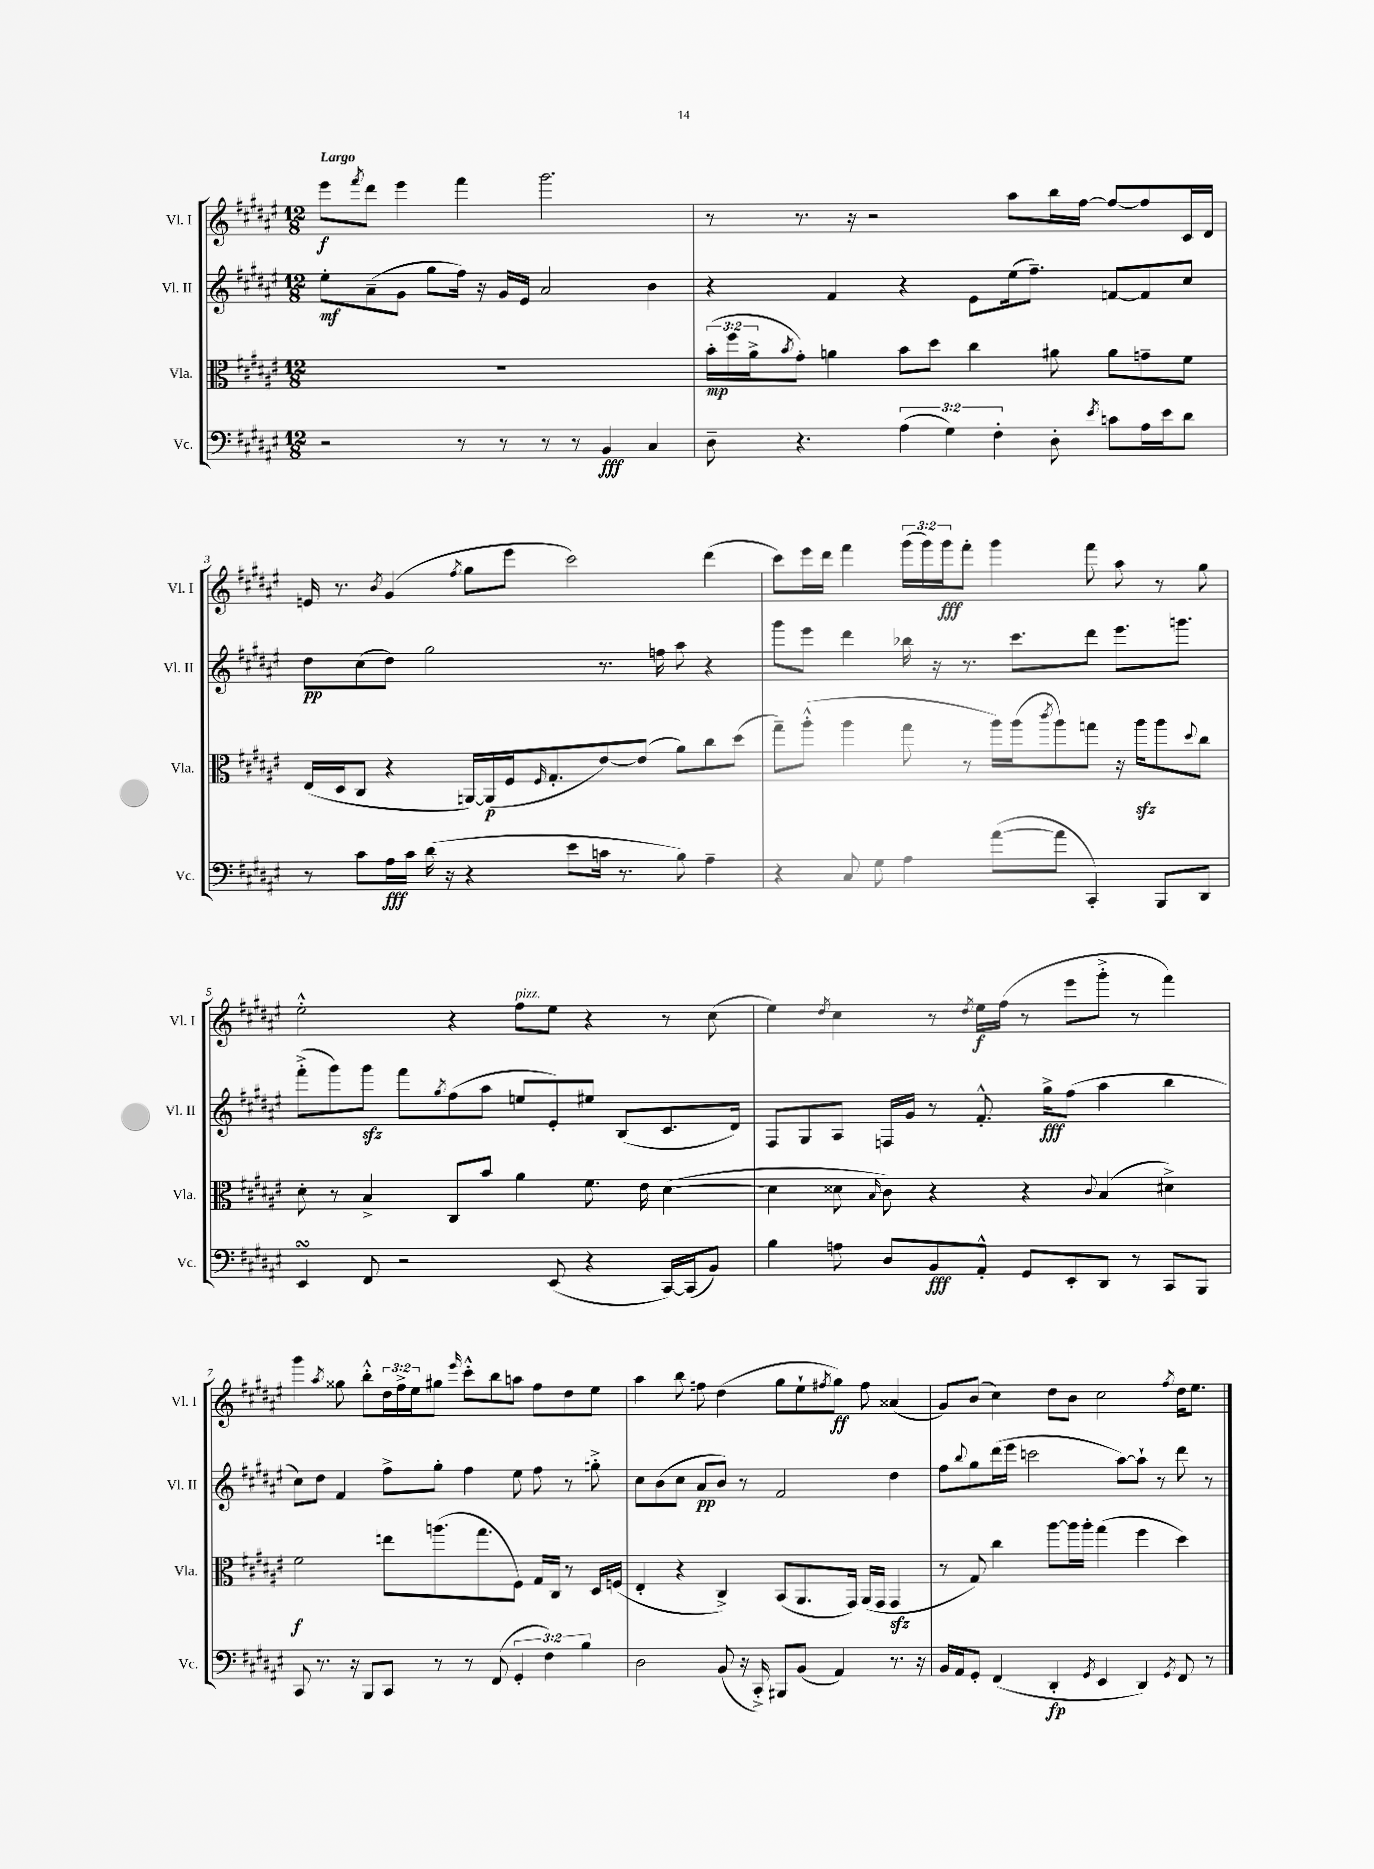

**kern	**dynam	**kern	**dynam	**kern	**dynam	**kern	**dynam
*part4	*part4	*part3	*part3	*part2	*part2	*part1	*part1
*staff4	*staff4	*staff3	*staff3	*staff2	*staff2	*staff1	*staff1
*I"Vc.	*	*I"Vla.	*	*I"Vl. II	*	*I"Vl. I	*
*I'Vc.	*	*I'Vla.	*	*I'Vl. II	*	*I'Vl. I	*
*clefF4	*	*clefC3	*	*clefG2	*	*clefG2	*
*k[f#c#g#d#a#e#]	*	*k[f#c#g#d#a#e#]	*	*k[f#c#g#d#a#e#]	*	*k[f#c#g#d#a#e#]	*
*M12/8	*	*M12/8	*	*M12/8	*	*M12/8	*
=1	=1	=1	=1	=1	=1	=1	=1
!	!	!	!	!	!	!LO:TX:a:B:t=Largo	!
2r	.	1.r	.	8ee#'\L	mf	8eee#\L	f
.	.	.	.	.	.	8qfff#/	.
.	.	.	.	(8a#~\	.	8ddd#\J	.
.	.	.	.	8g#\J	.	4eee#\	.
.	.	.	.	8gg#\L	.	.	.
8r	.	.	.	16ff#\Jk)	.	4fff#\	.
.	.	.	.	16r	.	.	.
8r	.	.	.	16g#/LL	.	.	.
.	.	.	.	16e#/JJ	.	.	.
8r	.	.	.	2a#/	.	2.ggg#\	.
8r	.	.	.	.	.	.	.
4BB/	fff	.	.	.	.	.	.
4C#/	.	.	.	4b\	.	.	.
=2	=2	=2	=2	=2	=2	=2	=2
8D#~\	.	(24b'\LL	mp	4r	.	8r	.
.	.	24ff#\	.	.	.	.	.
.	.	24a#^\J	.	.	.	.	.
.	.	8qb/	.	.	.	.	.
4.r	.	8g#'\J)	.	.	.	8.r	.
.	.	4an\	.	4f#/	.	.	.
.	.	.	.	.	.	16r	.
.	.	.	.	.	.	2r	.
(6A#\	.	8b\L	.	4r	.	.	.
.	.	8dd#\J	.	.	.	.	.
6G#\)	.	.	.	.	.	.	.
.	.	4cc#\	.	8e#\L	.	.	.
6F#'\	.	.	.	.	.	.	.
.	.	.	.	(16ee#\k	.	8aa#\L	.
.	.	.	.	8.ff#~\J)	.	.	.
8D#'\	.	8a#X\	.	.	.	16bb\L	.
.	.	.	.	.	.	[16ff#\JJ	.
8qe#/	.	.	.	.	.	.	.
8cn\L	.	8a#\L	.	[8fn/L	.	8ff#/L_	.
16A#\L	.	8gn~\	.	8f/]	.	8ff#/]	.
16e#\J	.	.	.	.	.	.	.
8d#\J	.	8f#\J	.	8cc#/J	.	16c#/L	.
.	.	.	.	.	.	16d#/JJ	.
!!LO:LB:g=z
=3	=3	=3	=3	=3	=3	=3	=3
8r	.	(16E#/LL	.	8dd#\L	pp	16en/	.
.	.	16D#/J	.	.	.	8.r	.
8c#\L	.	8C#/J	.	(8cc#\	.	.	.
.	.	.	.	.	.	8qb/	.
16A#\L	fff	4r	.	8dd#\J)	.	(4g#/	.
16c#\JJ	.	.	.	.	.	.	.
(16d#\	.	.	.	2gg#\	.	.	.
16r	.	.	.	.	.	.	.
.	.	.	.	.	.	8qff#/	.
4r	.	[16AAn/LL)	.	.	.	8gg#\L	.
.	.	(16AA/]	p	.	.	.	.
.	.	16F#/J	.	.	.	8eee#\J	.
.	.	16qqF#/	.	.	.	.	.
.	.	8.G#'/	.	.	.	.	.
8e#\L	.	.	.	.	.	2ccc#\)	.
16cn\Jk	.	[8e#/)	.	8.r	.	.	.
8.r	.	.	.	.	.	.	.
.	.	(8e#/J]	.	.	.	.	.
.	.	.	.	16ffn\	.	.	.
8B\)	.	8a#\L)	.	8aa#\	.	.	.
4A#~\	.	8cc#\	.	4r	.	(4ddd#\	.
.	.	(8dd#\J	.	.	.	.	.
=4	=4	=4	=4	=4	=4	=4	=4
4r	.	8gg#~\L)	.	8ggg#\L	.	8ccc#\L)	.
.	.	(8aa#'^^\J	.	8eee#\J	.	16eee#\L	.
.	.	.	.	.	.	16ddd#\JJ	.
8C#/	.	4aa#\	.	4ddd#\	.	4fff#\	.
8G#\	.	.	.	.	.	.	.
4A#\	.	8gg#\	.	16bb-X\	.	(24ggg#\LL	.
.	.	.	.	.	.	24ggg#\)	.
.	.	.	.	16r	.	.	.
.	.	.	.	.	.	24ggg#\J	fff
.	.	8r	.	8.r	.	8fff#'\J	.
([8a#\L	.	16aa#\LL)	.	.	.	4ggg#\	.
.	.	(16aa#\J	.	8.ccc#\L	.	.	.
.	.	8qccc#/	.	.	.	.	.
8a#\J]	.	8aa#\)	.	.	.	.	.
4CC#'/)	.	8ggn\J	.	8ddd#\J	.	8fff#\	.
.	.	16r	.	8.eee#\L	.	8aa#\	.
.	.	16aa#zz\KL	.	.	.	.	.
8BBB/L	.	8aa#\	.	.	.	8r	.
.	.	.	.	8.gggn\J	.	.	.
.	.	8qqdd#/	.	.	.	.	.
8DD#/J	.	8cc#\J	.	.	.	8gg#\	.
!!LO:LB:g=z
=5	=5	=5	=5	=5	=5	=5	=5
4EE#sSsS/	.	8d#'\	.	(8fff#'^\L	.	2ee#'^^\	.
.	.	8r	.	8ggg#\)	.	.	.
8FF#/	.	4B^/	.	8ggg#zz\J	.	.	.
2r	.	.	.	8fff#\L	.	.	.
.	.	.	.	8qgg#/	.	.	.
.	.	8C#/L	.	(8ff#\	.	4r	.
.	.	8b/J	.	8aa#\J	.	.	.
!	!	!	!	!	!	!LO:TX:a:i:t=pizz.	!
.	.	4a#\	.	8een/L	.	8ff#\L	.
(8EE#/	.	.	.	8e#'/)	.	8ee#\J	.
4r	.	8.f#\	.	8ee#X/J	.	4r	.
.	.	.	.	(8B/L	.	.	.
.	.	16e#\	.	.	.	.	.
[16CC#/LL)	.	([4d#\	.	8.c#/	.	8r	.
(16CC#/J]	.	.	.	.	.	.	.
8BB/J)	.	.	.	.	.	(8cc#\	.
.	.	.	.	16d#/Jk)	.	.	.
=6	=6	=6	=6	=6	=6	=6	=6
4B\	.	4d#\]	.	8F#/L	.	4ee#\)	.
.	.	.	.	8G#/	.	.	.
.	.	.	.	.	.	8qdd#/	.
8An\	.	8d##X\	.	8A#/J	.	4cc#\	.
.	.	16qqB/	.	.	.	.	.
8D#/L	.	8c#\)	.	16Fn/LL	.	.	.
.	.	.	.	16g#/JJ	.	.	.
8BB/	fff	4r	.	8r	.	8r	.
.	.	.	.	.	.	8qdd#/	.
8AA#'^^/J	.	.	.	8.f#'^^/	.	16ee#\LL	f
.	.	.	.	.	.	(16ff#\JJ	.
8GG#/L	.	4r	.	.	.	8r	.
.	.	.	.	16gg#^\KL	fff	.	.
8EE#'/	.	.	.	(8ff#\J	.	8eee#\L	.
.	.	8qqc#/	.	.	.	.	.
8DD#/J	.	(4B/	.	4aa#\	.	8ggg#'^\J	.
8r	.	.	.	.	.	8r	.
8CC#/L	.	4d#X^\)	.	4bb\	.	4fff#\)	.
8BBB/J	.	.	.	.	.	.	.
!!LO:LB:g=z
=7	=7	=7	=7	=7	=7	=7	=7
8CC#/	.	2f#\	f	8cc#\L)	.	4ggg#\	.
8.r	.	.	.	8dd#\J	.	.	.
.	.	.	.	.	.	8qaa#/	.
.	.	.	.	4f#/	.	8gg##X\	.
16r	.	.	.	.	.	.	.
8BBB/L	.	.	.	.	.	8bb'^^\L	.
8CC#/J	.	8een\L	.	8ff#^\L	.	24dd#\L	.
.	.	.	.	.	.	24ff#^\	.
.	.	.	.	.	.	24ee#\J	.
8r	.	(8.aan\	.	8gg#'\J	.	8gg#X\J	.
.	.	.	.	.	.	16qqeee#/	.
8r	.	.	.	4ff#\	.	8ccc#'^^\L	.
.	.	8.gg#\	.	.	.	.	.
(8FF#/	.	.	.	.	.	8bb\	.
6GG#'/	.	8F#\J)	.	8ee#\	.	8aan\J	.
.	.	16G#/LL	.	8ff#\	.	8ff#\L	.
6F#\)	.	.	.	.	.	.	.
.	.	16C#/JJ	.	.	.	.	.
.	.	8r	.	8r	.	8dd#\	.
6B\	.	.	.	.	.	.	.
.	.	16D#/LL	.	8ggn'^\	.	8ee#\J	.
.	.	(16Fn/JJ	.	.	.	.	.
=8	=8	=8	=8	=8	=8	=8	=8
2D#\	.	4E#'/	.	8cc#\L	.	4aa#\	.
.	.	.	.	(8b\	.	.	.
.	.	4r	.	8cc#\J	.	8bb\	.
.	.	.	.	8a#/L	pp	8ffn\	.
(8BB/	.	4C#^/)	.	8b/J)	.	(4dd#\	.
16r	.	.	.	8r	.	.	.
16CC#'^/)	.	.	.	.	.	.	.
8BBB#X/L	.	(8BB/L	.	2f#/	.	8gg#\L	.
(8BB/J	.	8.AA#/	.	.	.	8ee#`\	.
.	.	.	.	.	.	8qff#X/	.
4AA#/)	.	.	.	.	.	8gg#\J)	ff
.	.	16GG#/Jk)	.	.	.	.	.
.	.	(16AA#/LL	.	.	.	8ff#\	.
.	.	16GG#/JJ	.	.	.	.	.
8.r	.	4GG#zz/	.	4dd#\	.	(4a##X/	.
16r	.	.	.	.	.	.	.
=9	=9	=9	=9	=9	=9	=9	=9
16BB/LL	.	8r	.	8ff#\L	.	8g#/L)	.
16AA#/J	.	.	.	.	.	.	.
.	.	.	.	8qqbb/	.	.	.
8GG#'/J	.	8G#/)	.	8gg#\	.	(8b/J	.
(4FF#/	.	4cc#\	.	(16ddd#\L	.	4cc#\)	.
.	.	.	.	16eee#\JJ	.	.	.
.	.	.	.	2cccn\	.	.	.
4DD#'/	fp	[8aa#\L	.	.	.	8dd#\L	.
.	.	16aa#\L]	.	.	.	8b\J	.
.	.	16aa#'\JJ	.	.	.	.	.
8qGG#/	.	.	.	.	.	.	.
4EE#/	.	(4gg#\	.	.	.	2cc#\	.
.	.	.	.	[8aa#\L)	.	.	.
4DD#/)	.	4ff#\	.	8aa#`\J]	.	.	.
.	.	.	.	8r	.	.	.
8qGG#/	.	.	.	.	.	8qff#/	.
8FF#/	.	4dd#\)	.	8ddd#\	.	16dd#\KL	.
.	.	.	.	.	.	8.ee#\J	.
8r	.	.	.	8r	.	.	.
==	==	==	==	==	==	==	==
*-	*-	*-	*-	*-	*-	*-	*-
